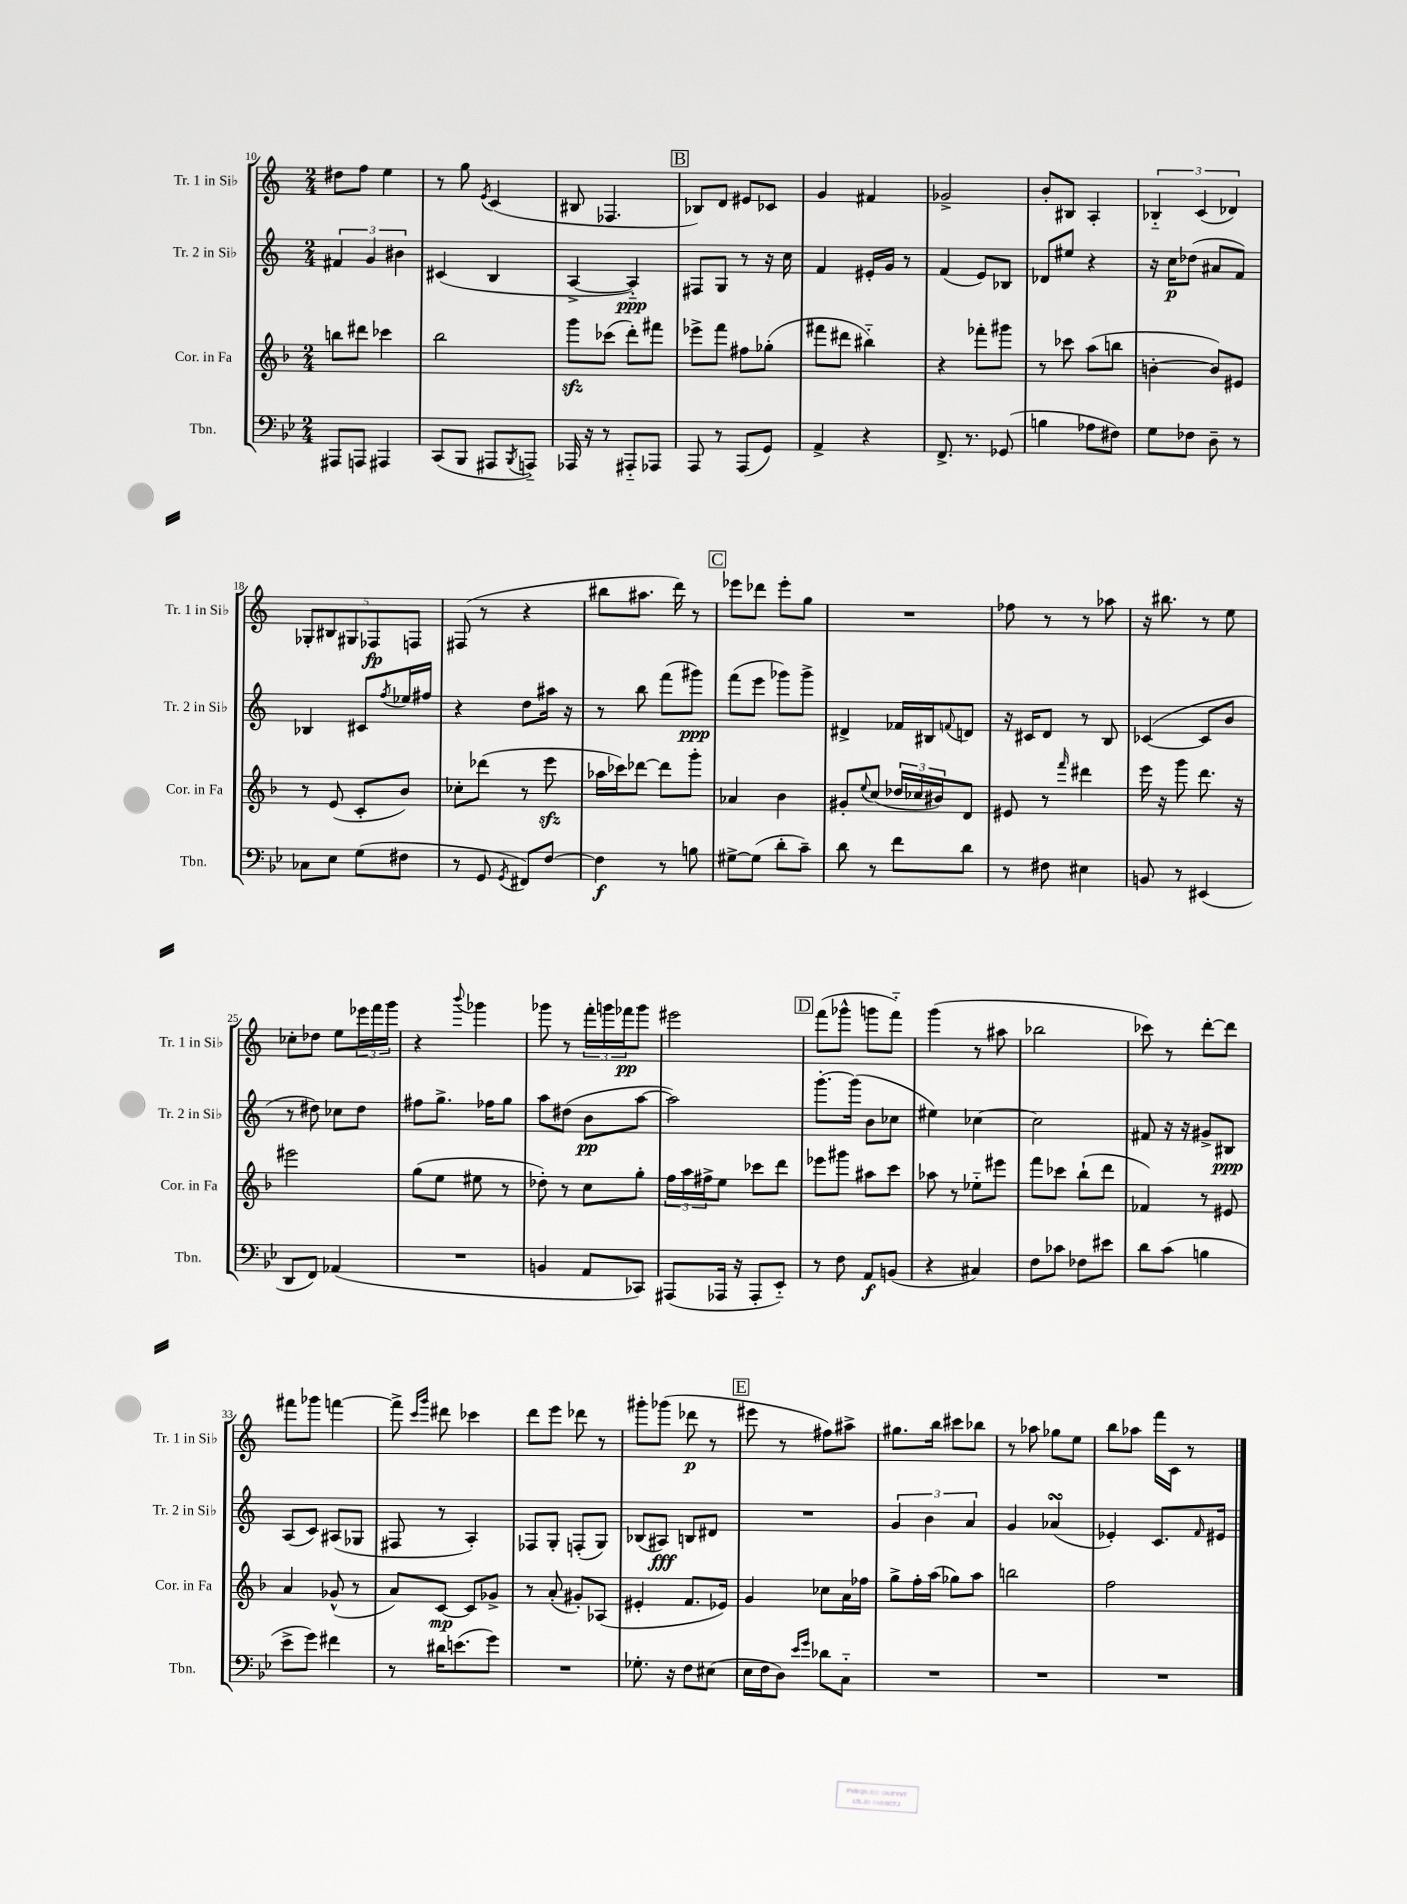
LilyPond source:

<<
\new StaffGroup <<
\new Staff = "s0" \with { instrumentName = "Tr. 1 in Sib" shortInstrumentName = "Tr. 1 in Sib" } {
    \clef treble \key c \major \numericTimeSignature \time 2/4
    dis''8 f''8 e''4 |
    r8 g''8 \acciaccatura { e'8 } c'4( |
    bis8 fes4. |
    \mark \markup { \box "B" } bes8) d'8 eis'8 ces'8 |
    g'4 fis'4 |
    ges'2-> |
    b'8-. bis8 a4-. |
    \tuplet 3/2 { bes4-_ c'4( des'4) } |
    \tuplet 5/4 { ges8-. bis8 gis8 fes8\fp f8 } |
    fis8( r8 r4 |
    bis''8 ais''8. d'''16) r8 |
    \mark \markup { \box "C" } ees'''8 des'''8 ees'''8-. g''8 |
    R2 |
    fes''8 r8 r8 aes''8 |
    r16 bis''8. r8 e''8 |
    ces''8-. des''8 e''8 \tuplet 3/2 { ees'''16 f'''16 g'''16 } |
    r4 \appoggiatura { b'''8 } ges'''4 |
    ges'''8 r8 \tuplet 3/2 { f'''16-. g'''16 fes'''16\pp } g'''8 |
    eis'''2 |
    \mark \markup { \box "D" } f'''8( ges'''8-^ g'''8 f'''8-_) |
    g'''4( r8 ais''8 |
    bes''2 |
    ces'''8) r8 d'''8~-. d'''8 |
    fis'''8 ges'''8 f'''4~ |
    f'''8-> \grace { c'''16 g'''16 } dis'''8 ces'''4 |
    d'''8 e'''8 des'''8 r8 |
    gis'''8-. ges'''8( des'''8\p r8 |
    \mark \markup { \box "E" } eis'''8 r8 fis''8) ais''8-> |
    gis''8. b''16 cis'''8 bes''8 |
    r8 aes''8 ges''8 e''8 |
    b''8 aes''8 f'''16 c'16 r8 \bar "|." |
}
\new Staff = "s1" \with { instrumentName = "Tr. 2 in Sib" shortInstrumentName = "Tr. 2 in Sib" } {
    \clef treble \key c \major \numericTimeSignature \time 2/4
    \tuplet 3/2 { fis'4 g'4 bis'4 } |
    cis'4( b4 |
    a4~-> a4-_\ppp) |
    \mark \markup { \box "B" } fis8 g8 r8 r16 c''16 |
    f'4 eis'16-. g'16 r8 |
    f'4( e'8) bes8 |
    des'8 eis''8 r4 |
    r16 c''16\p des''8( ais'8 f'8) |
    bes4 cis'8 \acciaccatura { f''8 } ees''16 fis''16 |
    r4 d''8 ais''16 r16 |
    r8 b''8 f'''8( gis'''8\ppp) |
    \mark \markup { \box "C" } f'''8( e'''8 ges'''8) ges'''8-> |
    dis'4-> fes'16 bis16 \appoggiatura { f'8 } d'8 |
    r16 cis'16 d'8 r8 b8 |
    ces'4~( ces'8 b'8 |
    r8 dis''8) ces''8 dis''8 |
    fis''8 g''8.-> fes''16 g''8 |
    a''8 dis''8( b'8\pp a''8~ |
    a''2) |
    \mark \markup { \box "D" } g'''8.~-. g'''16( b'8 ces''8 |
    eis''4) ces''4~ |
    ces''2 |
    fis'8 r16 r16 gis'8-> bis8\ppp |
    a8( c'8) ais8( ges8 |
    fis8 r8 a4-.) |
    fes8 g8-. f8-.( g8) |
    bes8( ais8\fff) b8 dis'8 |
    \mark \markup { \box "E" } R2 |
    \tuplet 3/2 { g'4 b'4 a'4 } |
    g'4 aes'4\turn( |
    ees'4-.) c'8. \grace { f'16 } eis'16 \bar "|." |
}
\new Staff = "s2" \with { instrumentName = "Cor. in Fa" shortInstrumentName = "Cor. in Fa" } {
    \clef treble \key f \major \numericTimeSignature \time 2/4
    b''8 dis'''8 ces'''4 |
    bes''2 |
    g'''8\sfz ces'''8( d'''8-.) fis'''8 |
    \mark \markup { \box "B" } ees'''8-> f'''8 fis''8 ges''8-.( |
    fis'''8 dis'''8 bis''4-_) |
    r4 fes'''8-. gis'''8 |
    r8 ces'''8 a''8( b''8 |
    b'4~-. b'8) eis'8 |
    r8 e'8( c'8-. bes'8) |
    ces''8-. des'''8( r8 e'''8\sfz |
    aes''16 ces'''16) des'''8~ des'''8 g'''8-. |
    \mark \markup { \box "C" } aes'4 bes'4 |
    gis'8-. \appoggiatura { e''8 } c''8( \tuplet 3/2 { des''16 ces''16 bis'16) } d'8 |
    eis'8 r8 \grace { f'''16 } dis'''4 |
    e'''16 r16 g'''8 d'''8. r16 |
    eis'''2 |
    g''8( e''8 eis''8 r8 |
    des''8-.) r8 c''8 g''8-. |
    \tuplet 3/2 { f''16 a''16 fis''16-> } e''8 ces'''8 d'''8 |
    \mark \markup { \box "D" } ees'''8 gis'''8 ais''8 c'''8 |
    aes''8 r8 ees''8-_ eis'''8 |
    f'''8 ces'''8 bes''8-!( d'''8 |
    fes'4) r8 eis'8 |
    a'4 ges'8-^( r8 |
    a'8) c'8~\mp c'8 ges'8-> |
    r8 a'8-.( gis'8-.) aes8( |
    eis'4-. f'8. ees'16) |
    \mark \markup { \box "E" } g'4 ces''8 a'16 fes''16 |
    g''8-> f''16-. a''16( ges''8) a''8 |
    b''2 |
    f''2 \bar "|." |
}
\new Staff = "s3" \with { instrumentName = "Tbn." shortInstrumentName = "Tbn." } {
    \clef bass \key bes \major \numericTimeSignature \time 2/4
    ais,,8 a,,8 ais,,4 |
    c,8( bes,,8 ais,,8 \acciaccatura { bes,,8 } a,,8-_) |
    aes,,16 r16 r8 ais,,8-_ aes,,8 |
    \mark \markup { \box "B" } a,,8 r8 a,,8( g,8) |
    a,4-> r4 |
    f,8.-> r8. ges,8( |
    b4 aes8 fis8) |
    g8 fes8 d8-- r8 |
    ces8 ees8 g8( fis8 |
    r8 g,8 \acciaccatura { g,8 } fis,8) f8~ |
    f4\f r8 b8 |
    \mark \markup { \box "C" } gis8~-> gis8( d'8-. c'8--) |
    d'8 r8 f'8 d'8 |
    r8 fis8 eis4 |
    b,8 r8 eis,4( |
    d,8 f,8) aes,4( |
    R2 |
    b,4 a,8 ces,8) |
    ais,,8( aes,,16 r16 aes,,8-. ees,8-_) |
    \mark \markup { \box "D" } r8 f8 a,8\f b,8( |
    r4 cis4) |
    f8 ces'8 fes8 eis'8 |
    d'8 c'8( b4 |
    ees'8-> g'8) fis'4 |
    r8 dis'16 e'8.( g'8) |
    R2 |
    ges8.-. r16 f8 eis8( |
    \mark \markup { \box "E" } ees16 f16 d8) \grace { ees'16 g'16 } des'8 c8-_ |
    R2 |
    R2 |
    R2 \bar "|." |
}
>>
>>
\layout { \context { \Score currentBarNumber = #10 } }
